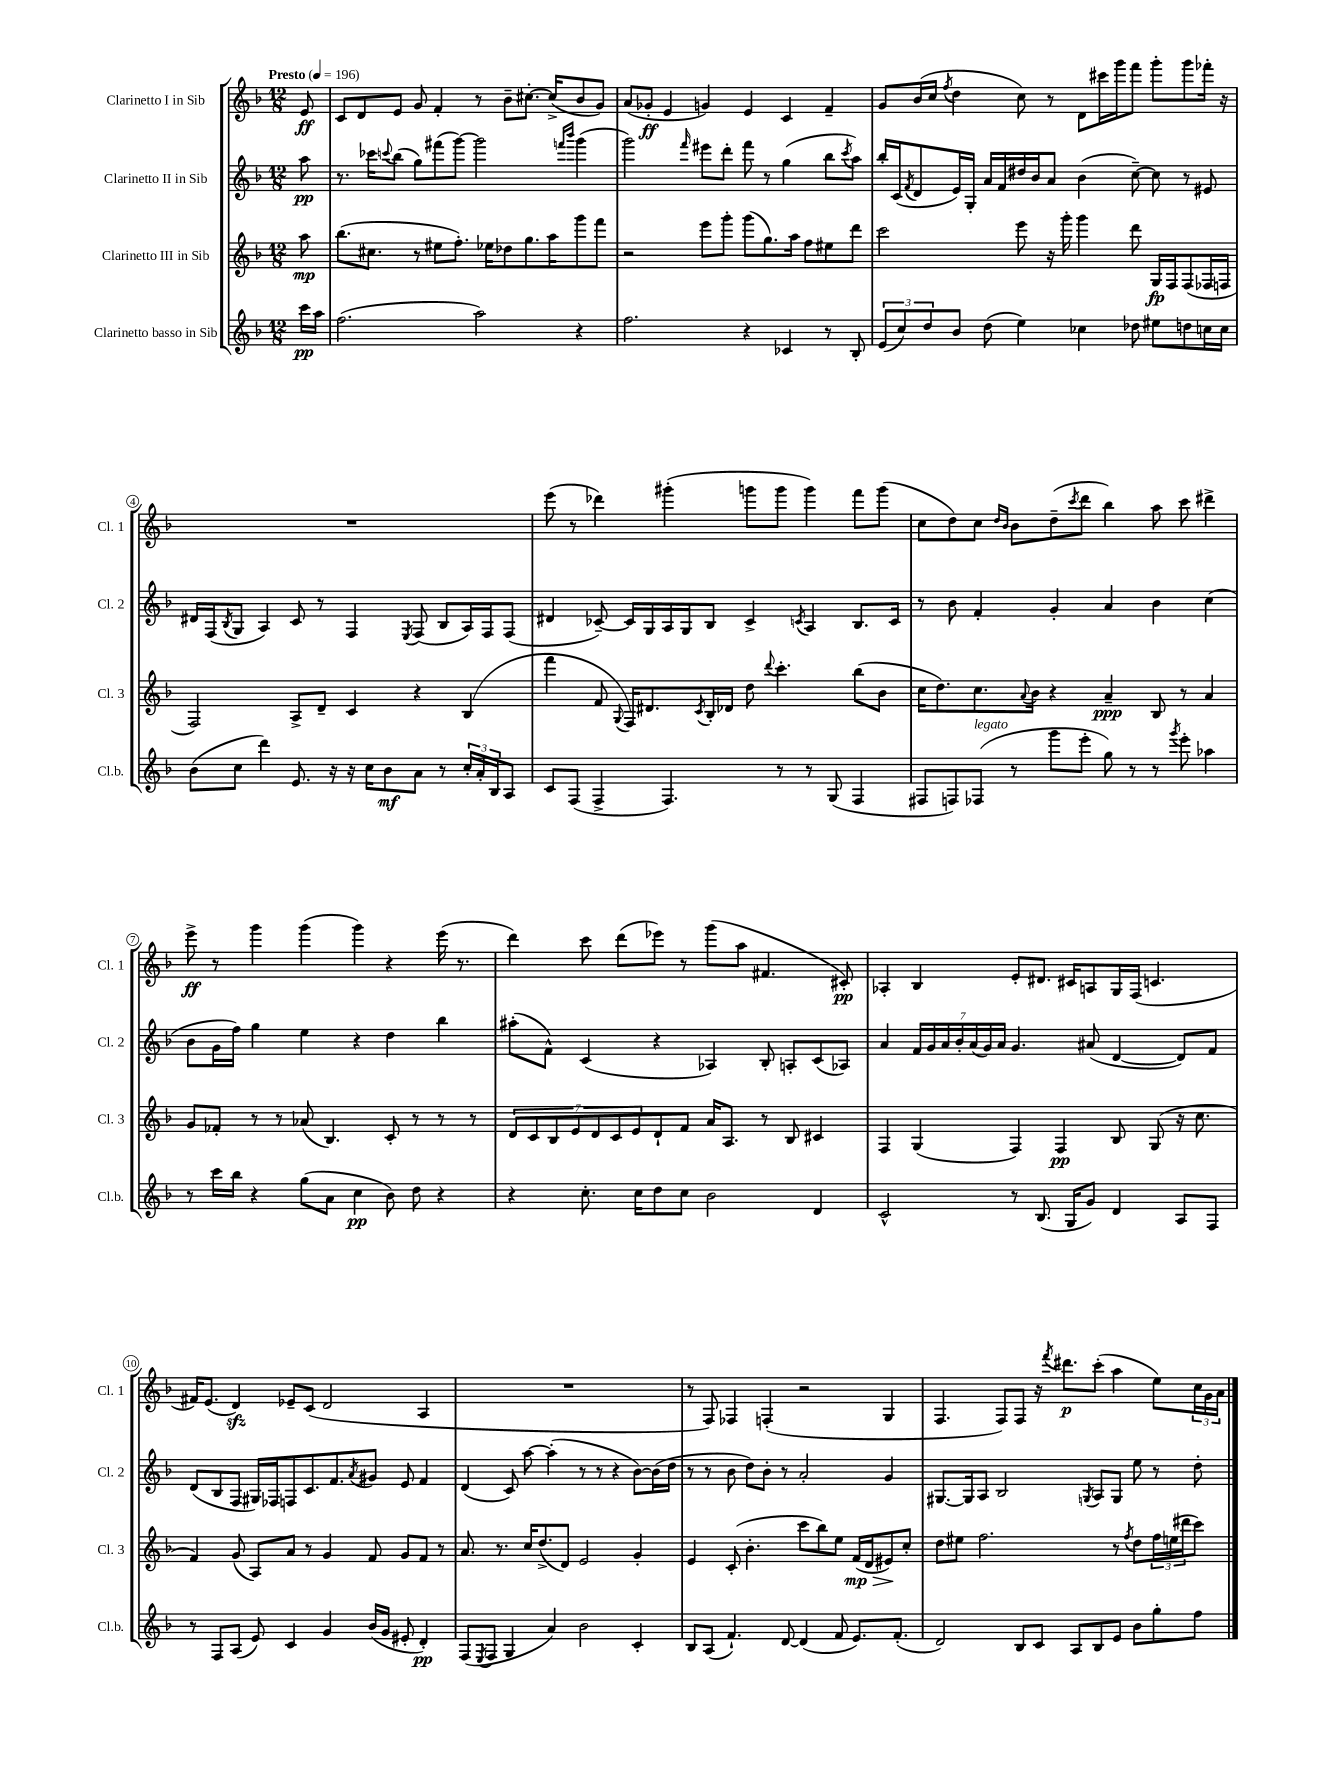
<<
\new StaffGroup <<
\new Staff = "s0" \with { instrumentName = "Clarinetto I in Sib" shortInstrumentName = "Cl. 1" } {
    \clef treble \key f \major \numericTimeSignature \time 12/8 \partial 8 \tempo "Presto" 4 = 196
    e'8\ff |
    c'8 d'8 e'8 g'8 f'4-. r8 bes'8-- cis''8.~-. cis''16->( bes'8 g'8) |
    a'8( ges'8-.\ff e'4 g'4) e'4 c'4 f'4-- |
    g'8 bes'16( c''16 \acciaccatura { f''8 } d''4 c''8) r8 d'8 cis'''16 g'''16 f'''8 g'''8-. g'''8 fes'''16-. r16 |
    R1. |
    e'''8( r8 des'''4) gis'''4-.( g'''8 g'''8 g'''4) f'''8 g'''8( |
    c''8 d''8) c''8 \grace { d''16 bes'16 } bes'8 d''8--( \acciaccatura { c'''8 } d'''8 bes''4) a''8 c'''8 dis'''4-> |
    e'''8->\ff r8 g'''4 g'''4( g'''4) r4 e'''16( r8. |
    d'''4) c'''8 d'''8( ees'''8) r8 g'''8( a''8 fis'4. cis'8-.\pp) |
    aes4-. bes4 e'8-. dis'8. cis'16 a8 g16 f16( c'4. |
    fis'16) e'8.( d'4\sfz) ees'8-- c'8( d'2 a4 |
    R1. |
    r8 f8) fes4 f4-.( r2 g4 |
    f4. f8) f8 r16 \acciaccatura { f'''8 } dis'''8.\p c'''8-.( a''4 e''8) \tuplet 3/2 { c''16 g'16 a'16 } \bar "|." |
}
\new Staff = "s1" \with { instrumentName = "Clarinetto II in Sib" shortInstrumentName = "Cl. 2" } {
    \clef treble \key f \major \numericTimeSignature \time 12/8 \partial 8
    a''8\pp |
    r8. ces'''16 \appoggiatura { c'''8 } bes''8( g''8) fis'''8( g'''8~) g'''2 \grace { f'''16 bes'''16 } g'''4( |
    g'''2) \grace { f'''16 } eis'''8 d'''8-. f'''8 r8 g''4( bes''8 \acciaccatura { c'''8 } a''8) |
    bes''16-. c'16( \acciaccatura { f'8 } d'8 e'16) g16-. a'16 f'16 dis''16 bes'16 a'8 bes'4( c''8~--) c''8 r8 eis'8 |
    dis'16 f16( \acciaccatura { bes8 } g8 a4) c'8 r8 f4 \acciaccatura { e8 } f8( bes8 a16) f16 f8( |
    dis'4 ces'8~--) ces'16 g16 a16 g16 bes8 ces'4-> \acciaccatura { c'8 } a4 bes8. c'16 |
    r8 bes'8 f'4-. g'4-. a'4 bes'4 c''4( |
    bes'8 g'16 f''16) g''4 e''4 r4 d''4 bes''4 |
    ais''8-.( f'8-^) c'4( r4 aes4) bes8-. a8-. c'8( aes8) |
    a'4 \tuplet 7/4 { f'16 g'16 a'16 bes'16-. a'16( g'16) a'16 } g'4. ais'8( d'4~ d'8) f'8 |
    d'8( bes8 f8 gis16) fes16 f8 c'8. f'8. \acciaccatura { a'8 } gis'8 e'8 f'4 |
    d'4( c'8) a''8~ a''4-.( r8 r8 r4 bes'8~) bes'16( d''16 |
    r8 r8 bes'8 d''8) bes'8-. r8 a'2-. g'4 |
    gis8.~ gis16 a8 bes2 \acciaccatura { g8 } a8 g8 e''8 r8 d''8-. \bar "|." |
}
\new Staff = "s2" \with { instrumentName = "Clarinetto III in Sib" shortInstrumentName = "Cl. 3" } {
    \clef treble \key f \major \numericTimeSignature \time 12/8 \partial 8
    a''8\mp |
    bes''8.( cis''8. r8 eis''8 f''8.-.) ees''16 des''8 g''8. a''16 g'''8 f'''8 |
    r2 e'''8 g'''8-. g'''8( g''8.) a''16 f''8 eis''8 d'''8 |
    c'''2 e'''8 r16 g'''16-. g'''4 d'''8 g16\fp f16 f8( fes16 f16 |
    f2) a8-> d'8-- c'4 r4 bes4( |
    f'''4 f'8 \appoggiatura { g8 } f16) dis'8. \acciaccatura { c'8 } bes16-. des'16 d''8 \appoggiatura { d'''8 } c'''4.-. bes''8( bes'8 |
    c''16 d''8.) c''8. \appoggiatura { a'8 } bes'16 r4 a'4--\ppp bes8 r8 a'4 |
    g'8 fes'8-. r8 r8 aes'8( bes4.) c'8-. r8 r8 r8 |
    \tuplet 7/4 { d'8 c'8 bes8 e'8 d'8 c'8 e'8 } d'8-! f'8 a'16 a8. r8 bes8 cis'4 |
    f4 g4( f4) f4\pp bes8 g8( r16 c''8. |
    f'4) g'8( a8) a'8 r8 g'4 f'8 g'8 f'8 r8 |
    a'8. r8. c''16 d''8.->( d'8) e'2 g'4-. |
    e'4 c'8-.( bes'4.-. c'''8 bes''8) e''8 f'16\mp\>( d'16 eis'8\!) c''8-. |
    d''8 eis''8 f''2. r8 \acciaccatura { f''8 } d''8 \tuplet 3/2 { f''16 e''16( dis'''16 } c'''8) \bar "|." |
}
\new Staff = "s3" \with { instrumentName = "Clarinetto basso in Sib" shortInstrumentName = "Cl.b." } {
    \clef treble \key f \major \numericTimeSignature \time 12/8 \partial 8
    c'''16\pp a''16 |
    f''2.( a''2) r4 |
    f''2. r4 ces'4 r8 bes8-. |
    \tuplet 3/2 { e'8( c''8) d''8 } bes'8 d''8( e''4) ces''4 des''8 eis''8 d''8 c''16 c''16 |
    bes'8( c''8 d'''4) e'8. r16 r16 c''16 bes'8\mf a'8 r8 \tuplet 3/2 { c''16-. a'16-. bes16 } a8 |
    c'8 f8( f4-> f4.) r8 r8 g8( f4 |
    fis8 f8) fes8^\markup { \italic "legato" }( r8 g'''8 e'''8-. g''8) r8 r8 \acciaccatura { g'''8 } e'''8-. aes''4 |
    r8 c'''16 bes''16 r4 g''8( a'8 c''4\pp bes'8) d''8 r4 |
    r4 c''8.-. c''16 d''8 c''8 bes'2 d'4 |
    c'2-^ r8 bes8.( g16 g'8) d'4 a8 f8 |
    r8 f8 a8( e'8) c'4 g'4 bes'16( g'16 eis'8-. d'4-.\pp) |
    f8( \acciaccatura { e8 } f8 g4 a'4) bes'2 c'4-. |
    bes8 a8( f'4.-!) d'8~ d'4( f'8 e'8.) f'8.-.( |
    d'2) bes8 c'8 a8 bes8 e'8 bes'8 g''8-. f''8 \bar "|." |
}
>>
>>
\layout { \context { \Score \override BarNumber.stencil = #(make-stencil-circler 0.1 0.3 ly:text-interface::print) } }
